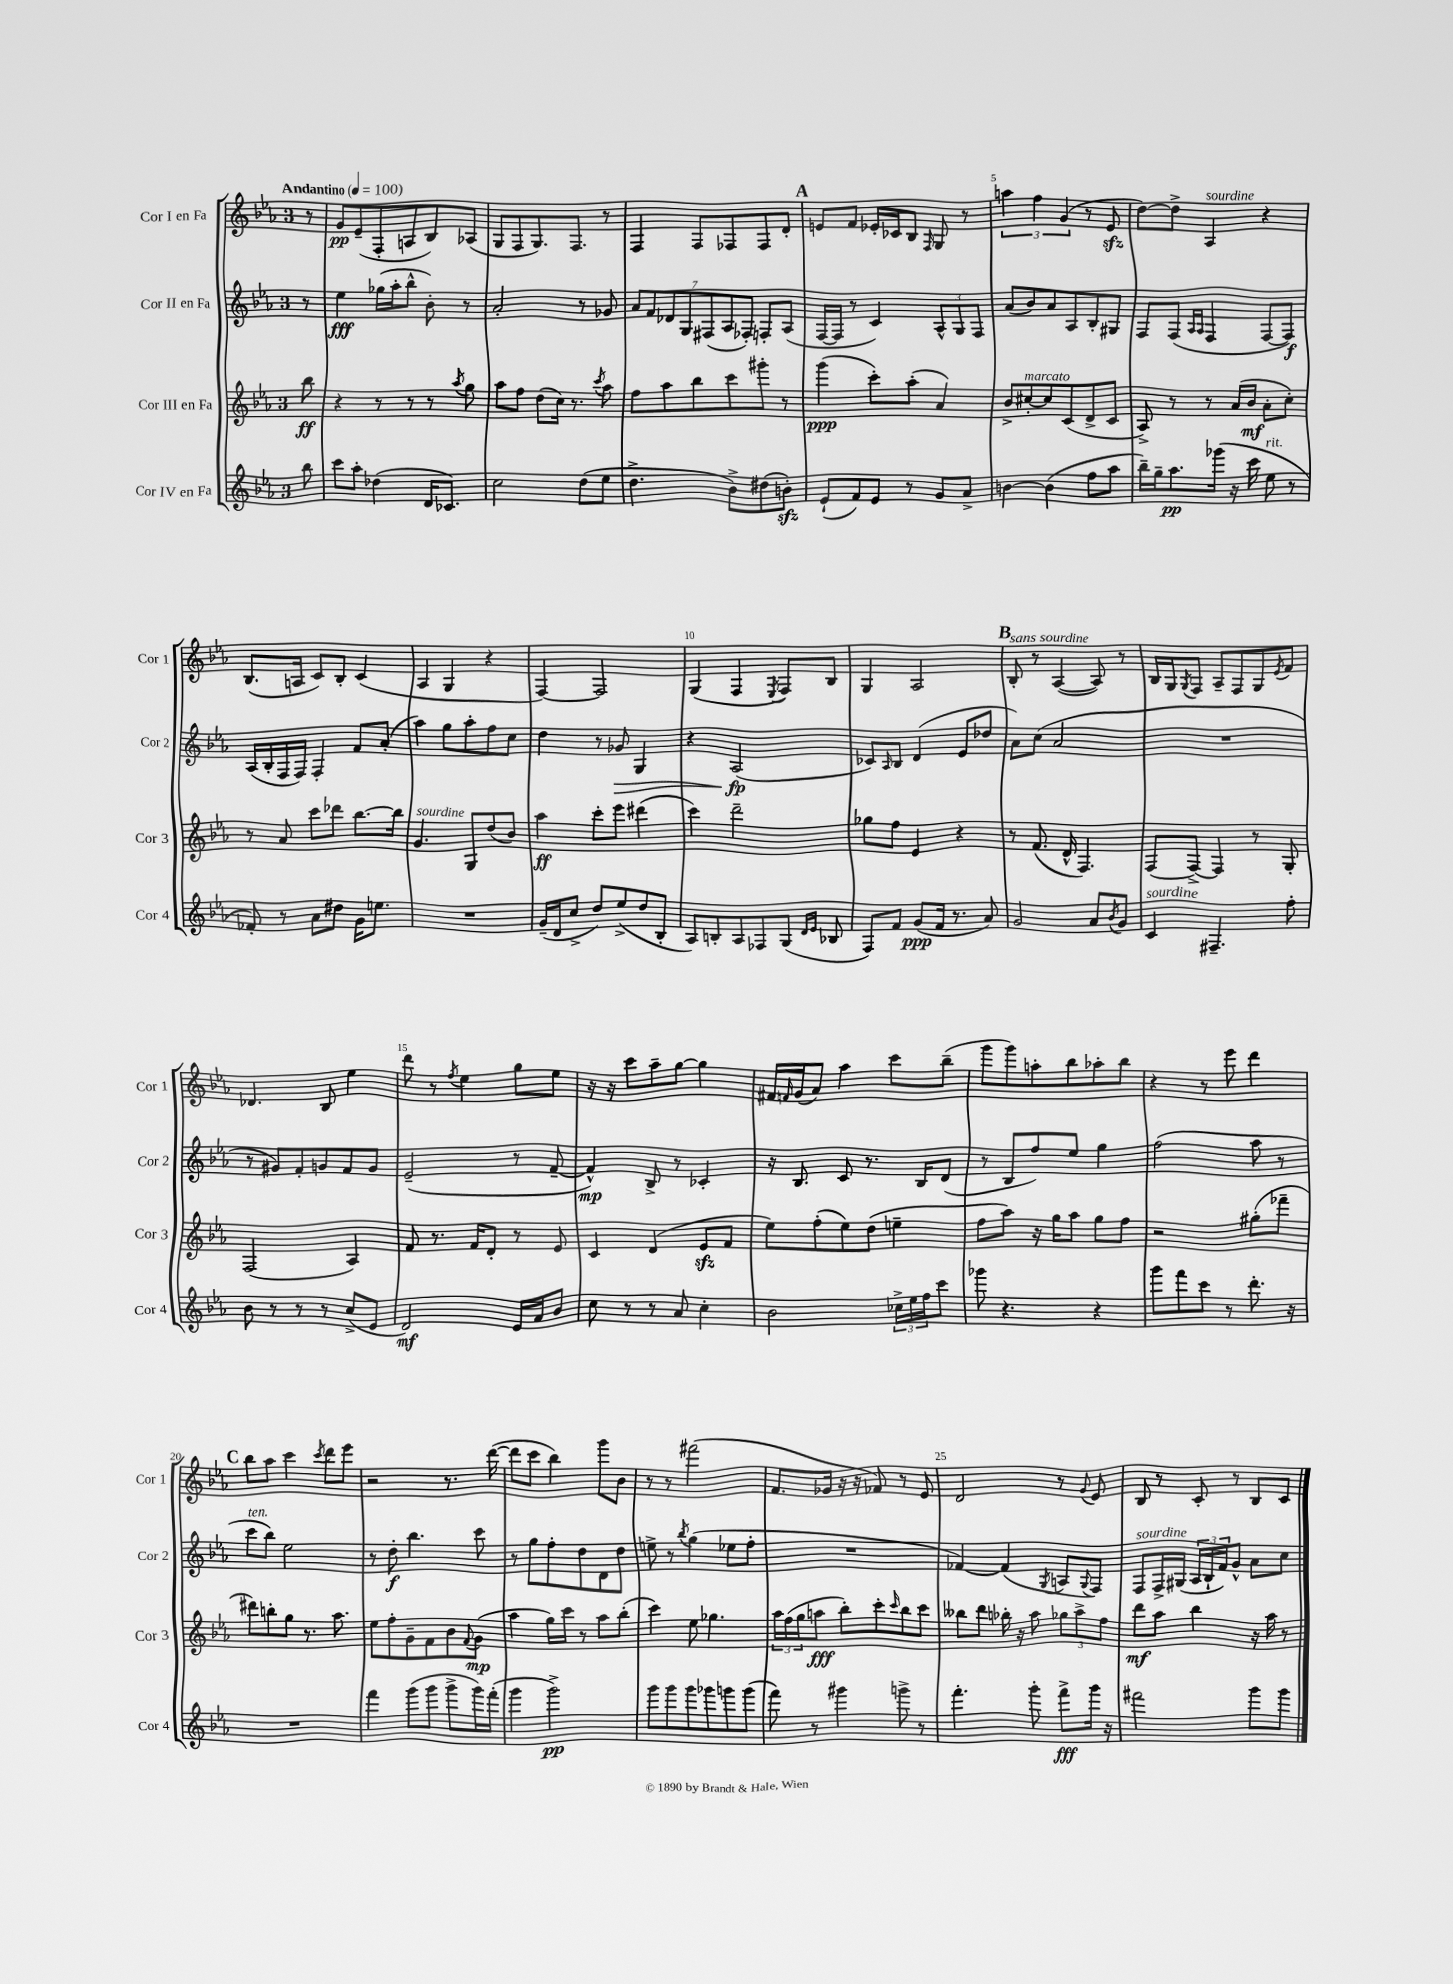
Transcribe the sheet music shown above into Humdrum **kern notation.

**kern	**dynam	**kern	**dynam	**kern	**dynam	**kern	**dynam
*part4	*part4	*part3	*part3	*part2	*part2	*part1	*part1
*staff4	*staff4	*staff3	*staff3	*staff2	*staff2	*staff1	*staff1
*I"Cor IV en Fa	*	*I"Cor III en Fa	*	*I"Cor II en Fa	*	*I"Cor I en Fa	*
*I'Cor 4	*	*I'Cor 3	*	*I'Cor 2	*	*I'Cor 1	*
*clefG2	*	*clefG2	*	*clefG2	*	*clefG2	*
*k[b-e-a-]	*	*k[b-e-a-]	*	*k[b-e-a-]	*	*k[b-e-a-]	*
*M3/4	*	*M3/4	*	*M3/4	*	*M3/4	*
*MM100	*	*MM100	*	*MM100	*	*MM100	*
=	=	=	=	=	=	=	=
!	!	!	!	!	!	!LO:TX:a:B:t=Andantino	!
8bb-\	.	8bb-\	ff	8r	.	8r	.
=1	=1	=1	=1	=1	=1	=1	=1
8ccc\L	.	4r	.	4ee-\	fff	8g/L	pp
8aa-'\J	.	.	.	.	.	(8e-~/	.
(4dd-X\	.	8r	.	(16gg-X\LL	.	8F'/	.
.	.	.	.	16aa-'\J	.	.	.
.	.	8r	.	8bb-^^\J	.	8An/	.
16d/KL	.	8r	.	8b-'\)	.	8B-/)	.
8.c-X/J)	.	.	.	.	.	.	.
.	.	8qaa-/	.	.	.	.	.
.	.	8gg\	.	8r	.	(8A-X/J	.
=2	=2	=2	=2	=2	=2	=2	=2
2cc\	.	8aa-\L	.	2a-'/	.	8G/L	.
.	.	8ff\J	.	.	.	8F/	.
.	.	(8dd\L	.	.	.	8.G/)	.
.	.	16cc\Jk)	.	.	.	.	.
.	.	8.r	.	.	.	8.F/J	.
(8dd\L	.	.	.	8r	.	.	.
.	.	8qccc/	.	.	.	.	.
8ee-\J	.	8aa-\	.	8g-X/	.	8r	.
=3	=3	=3	=3	=3	=3	=3	=3
4.dd^\	.	8ff\L	.	14a-/L	.	4F/	.
.	.	.	.	14f/	.	.	.
.	.	8aa-\	.	.	.	.	.
.	.	.	.	14d-X/	.	.	.
.	.	.	.	14G/	.	.	.
.	.	8bb-\	.	.	.	8F/L	.
.	.	.	.	(14F#X/	.	.	.
.	.	.	.	14A-/	.	.	.
8b-^\L)	.	8ccc\	.	.	.	8F-X/	.
.	.	.	.	14F-X'/J)	.	.	.
(8dd#X\	.	8ggg#X'\J	.	8Fn'/L	.	8F-/	.
8bnzz'\J)	.	8r	.	(8A-/J	.	8d'/J	.
!!LO:REH:place=s1:t=A
=4	=4	=4	=4	=4	=4	=4	=4
(8e-`/L	.	(4ggg\	ppp	[16F/LL	.	8en/L	.
.	.	.	.	16F/JJ]	.	.	.
8f/)	.	.	.	8r	.	8f/J	.
8e-/J	.	8ccc'\L)	.	4c/)	.	16e-X'/LL	.
.	.	.	.	.	.	16c-X/J	.
8r	.	(8aa-'\J	.	.	.	8B-/J	.
.	.	.	.	.	.	16qqF/	.
8g/L	.	4a-/)	.	12A-^^/L	.	8G/	.
.	.	.	.	12G/	.	.	.
8a-^/J	.	.	.	.	.	8r	.
.	.	.	.	12F/J	.	.	.
=5	=5	=5	=5	=5	=5	=5	=5
[4bn\	.	8b-^/L	.	(8a-/L	.	6aan\	.
!	!	!LO:TX:a:i:t=marcato	!	!	!	!	!
.	.	[8cc#X'/	.	8b-/)	.	.	.
.	.	.	.	.	.	6ff\	.
(4b\]	.	8cc#/]	.	8a-/	.	.	.
.	.	.	.	.	.	(6g/	.
.	.	(8c/	.	8A-/	.	.	.
8ff\L	.	8d^/	.	8B-'/	.	8r	.
8aa-\J	.	8c/J	.	8G#X/J	.	8e-zz/	.
=6	=6	=6	=6	=6	=6	=6	=6
16bb-~\LL)	.	8A-^/)	.	8F/L	.	[8dd\L)	.
16gg~\J	.	.	.	.	.	.	.
8.aa-\	pp	8r	.	(8F/J	.	8dd^\J]	.
.	.	.	.	16qqA-/LL	.	.	.
.	.	.	.	16qqA-/JJ	.	.	.
!	!	!	!	!	!	!LO:TX:a:i:t=sourdine	!
.	.	8r	.	4F/	.	4A-/	.
(16ggg-X\Jk	.	.	.	.	.	.	.
16r	.	(16a-/LL	.	.	.	.	.
16ccc\	.	16b-/JJ	mf	.	.	.	.
!LO:TX:a:i:t=rit.	!	!	!	!	!	!	!
8ee-\	.	8a-'\L	.	[8F/L	.	4r	.
8r	.	8cc'\J)	.	8F/J])	f	.	.
!!LO:LB:g=z
=7	=7	=7	=7	=7	=7	=7	=7
8f-X'/)	.	8r	.	(16A-/LL	.	(8.B-/L	.
.	.	.	.	16B-'/	.	.	.
8r	.	8a-/	.	16F/	.	.	.
.	.	.	.	16F/JJ)	.	16An/Jk	.
8a-\L	.	8ccc\L	.	4F'/	.	8c/L)	.
8dd#X\J	.	8ddd-X\J	.	.	.	8B-'/J	.
16g\KL	.	[8.bb-\L	.	8f/L	.	(4c/	.
8.een\J	.	.	.	.	.	.	.
.	.	.	.	(8a-'/J	.	.	.
.	.	16bb-\Jk]	.	.	.	.	.
=8	=8	=8	=8	=8	=8	=8	=8
!	!	!LO:TX:a:i:t=sourdine	!	!	!	!	!
2.r	.	4.g/	.	4aa-\)	.	4A-/	.
.	.	.	.	8gg\L	.	4G/	.
.	.	8G/L	.	8aa-'\	.	.	.
.	.	(8dd/	.	8ff\	.	4r	.
.	.	8b-/J)	.	8cc\J	.	.	.
=9	=9	=9	=9	=9	=9	=9	=9
(16g~/LL	.	4aa-\	ff	4dd\	.	[4F/)	.
16d/J	.	.	.	.	.	.	.
8cc^/J	.	.	.	.	.	.	.
8dd/L)	.	8ccc'\L	.	8r	.	2F/]	.
!	!	!	!	!	!LO:HP:b	!	!
(8ee-^/	.	8eee-\J	.	8g-X/	>	.	.
8dd/	.	(4ddd#X\	.	4G/	.	.	.
8B-'/J	.	.	.	.	.	.	.
=10	=10	=10	=10	=10	=10	=10	=10
8A-/L)	.	4ccc\)	.	4r	.	(4G/	.
8Bn'/	.	.	.	.	.	.	.
8A-/	.	2ddd~\	.	(2A-/	fp	4F/	.
8F-X/	.	.	.	.	.	.	.
.	.	.	.	.	.	8qE-/	.
(8G/J	.	.	.	.	.	8F/L)	.
16qqd/LL	.	.	.	.	.	.	.
16qqe-/JJ	.	.	.	.	.	.	.
8B-X/	.	.	.	.	.	8B-/J	.
.	.	.	.	.	]	.	.
=11	=11	=11	=11	=11	=11	=11	=11
8F/L)	.	8gg-X\L	.	8c-X/L)	.	4G/	.
.	.	.	.	16qqA-/	.	.	.
8f/J	.	8ff\J	.	8B-/J	.	.	.
(8g/L	ppp	4e-/	.	(4d/	.	2A-/	.
16f/Jk	.	.	.	.	.	.	.
8.r	.	.	.	.	.	.	.
.	.	4r	.	8e-/L	.	.	.
8a-/)	.	.	.	8dd-X/J	.	.	.
!!LO:REH:place=s1:t=B
=12	=12	=12	=12	=12	=12	=12	=12
!	!	!	!	!	!	!LO:TX:a:i:t=sans sourdine	!
2g/	.	8r	.	8a-\L)	.	8B-'/	.
.	.	(8.f/	.	(8cc\J	.	8r	.
.	.	.	.	2a-/	.	([4A-/	.
.	.	16d^^/	.	.	.	.	.
.	.	4.F/)	.	.	.	.	.
8a-/L	.	.	.	.	.	8A-/])	.
8qb-/	.	.	.	.	.	.	.
8g/J	.	.	.	.	.	8r	.
=13	=13	=13	=13	=13	=13	=13	=13
!LO:TX:a:i:t=sourdine	!	!	!	!	!	!	!
4c/	.	(8F/L	.	2.r	.	16B-/LL	.
.	.	.	.	.	.	16G/J	.
.	.	.	.	.	.	8qG/	.
.	.	[8F^/J)	.	.	.	8F/J	.
4.F#X~/	.	4F/]	.	.	.	8A-~/L	.
.	.	.	.	.	.	8F/	.
.	.	8r	.	.	.	8G/	.
.	.	.	.	.	.	8qe-/	.
8ff'\	.	8G'/	.	.	.	8f/J	.
!!LO:LB:g=z
=14	=14	=14	=14	=14	=14	=14	=14
8b-\	.	(2F/	.	8r	.	4.d-X/	.
8r	.	.	.	8g#X/L)	.	.	.
8r	.	.	.	8f'/	.	.	.
8r	.	.	.	8gn/	.	8B-/	.
(8cc^/L	.	4A-/)	.	8f/	.	4ee-\	.
8e-/J	.	.	.	8g/J	.	.	.
=15	=15	=15	=15	=15	=15	=15	=15
2d/)	mf	8f/	.	(2e-~/	.	8ddd\	.
.	.	8.r	.	.	.	8r	.
.	.	.	.	.	.	8qff/	.
.	.	.	.	.	.	4ee-\	.
.	.	16f/KL	.	.	.	.	.
.	.	8d'/J	.	.	.	.	.
16e-/LL	.	8r	.	8r	.	8gg\L	.
16a-/J	.	.	.	.	.	.	.
8b-/J	.	8e-/	.	[8f~/	.	8ee-\J	.
=16	=16	=16	=16	=16	=16	=16	=16
8cc\	.	4c/	.	4f^^/])	mp	16r	.
.	.	.	.	.	.	16r	.
8r	.	.	.	.	.	8ccc\L	.
8r	.	(4d/	.	8B-^/	.	8aa-~\	.
8a-/	.	.	.	8r	.	[8gg\J	.
4cc'\	.	8e-zz/L	.	4c-X'/	.	4gg\]	.
.	.	8f/J	.	.	.	.	.
=17	=17	=17	=17	=17	=17	=17	=17
2b-\	.	8ee-\L)	.	16r	.	16f#X/LL	.
.	.	.	.	.	.	16qqfn/	.
.	.	.	.	8.B-/	.	(16g/J	.
.	.	(8ff'\	.	.	.	8a-/J)	.
.	.	8ee-\)	.	8c/	.	4aa-\	.
.	.	(8dd\J	.	8.r	.	.	.
24cc-X^\LL	.	4een~\	.	.	.	8ccc\L	.
24ee-\	.	.	.	.	.	.	.
.	.	.	.	16B-/KL	.	.	.
24ff\J	.	.	.	.	.	.	.
8ccc\J	.	.	.	(8d/J	.	(8bb-~\J	.
=18	=18	=18	=18	=18	=18	=18	=18
8ggg-X\	.	8ff\L	.	8r	.	8ggg\L	.
4.r	.	8aa-\J)	.	8B-/L	.	8ggg\)	.
.	.	16r	.	8ff/)	.	8aan'\	.
.	.	16gg\KL	.	.	.	.	.
.	.	8aa-\J	.	8ee-/J	.	8bb-\	.
4r	.	8gg\L	.	4gg\	.	8aa-X'\	.
.	.	8ff\J	.	.	.	8bb-\J	.
=19	=19	=19	=19	=19	=19	=19	=19
8ggg\L	.	2r	.	(2ff\	.	4r	.
8fff\	.	.	.	.	.	.	.
8ccc\J	.	.	.	.	.	8r	.
8r	.	.	.	.	.	8eee-\	.
8.ddd'\	.	(8gg#X'\L	.	8aa-\	.	4ddd\	.
.	.	8fff-X~\J	.	8r	.	.	.
16r	.	.	.	.	.	.	.
!!LO:LB:g=z
!!LO:REH:place=s1:t=C
=20	=20	=20	=20	=20	=20	=20	=20
!	!	!	!	!LO:TX:a:i:t=ten.	!	!	!
2.r	.	8ddd#X\L)	.	8ccc\L	.	8bb-\L	.
.	.	8bbn'\	.	8bb-\J)	.	8aa-\J	.
.	.	8gg\J	.	2ee-\	.	4ccc\	.
.	.	8.r	.	.	.	.	.
.	.	.	.	.	.	8qccc/	.
.	.	.	.	.	.	8ddd\L	.
.	.	8.aa-\	.	.	.	.	.
.	.	.	.	.	.	8eee-\J	.
=21	=21	=21	=21	=21	=21	=21	=21
4fff\	.	8ee-\L	.	8r	.	2r	.
.	.	8ff'\	.	8dd'\	f	.	.
(8ggg\L	.	8g~\	.	4.bb-\	.	.	.
8ggg\J	.	8f\	.	.	.	.	.
8ggg^\L	.	8b-\	.	.	.	8.r	.
.	.	8qqf/	.	.	.	.	.
16ggg\L)	.	(8g\J	mp	8ccc\	.	.	.
(16fff'\JJ	.	.	.	.	.	([16ddd\	.
=22	=22	=22	=22	=22	=22	=22	=22
4ggg\	.	4aa-\	.	8r	.	8ddd\L]	.
.	.	.	.	8gg\L	.	8ccc\J	.
2ggg^\)	pp	16gg\LL)	.	8ff'\	.	4bb-\)	.
.	.	16ccc\JJ	.	.	.	.	.
.	.	8r	.	8dd\	.	.	.
.	.	8aa-\L	.	8d\	.	8ggg\L	.
.	.	(8bb-'\J	.	8dd\J	.	8b-\J	.
=23	=23	=23	=23	=23	=23	=23	=23
8ggg\L	.	4ccc\)	.	8een^\	.	8r	.
8ggg\	.	.	.	8r	.	8r	.
.	.	.	.	8qbb-/	.	.	.
8ggg\	.	8ee-\	.	(4gg\	.	(2fff#X\	.
8ggg-X\	.	4.gg-X\	.	.	.	.	.
8gggn\	.	.	.	8ee-X\L	.	.	.
(8ggg\J	.	.	.	8ff'\J	.	.	.
=24	=24	=24	=24	=24	=24	=24	=24
8fff\)	.	24aa-\LL	.	2.r	.	8.f/L	.
.	.	(24ff\	.	.	.	.	.
.	.	24gg\J	.	.	.	.	.
8r	.	8aan\J	fff	.	.	.	.
.	.	.	.	.	.	16g-X/Jk	.
4ggg#X\	.	8bb-'\L)	.	.	.	16r	.
.	.	.	.	.	.	16r	.
.	.	8ccc'\	.	.	.	8f-X/)	.
.	.	16qqccc/	.	.	.	.	.
8gggn^\	.	8bb-\	.	.	.	8r	.
8r	.	8ccc\J	.	.	.	8e-/	.
=25	=25	=25	=25	=25	=25	=25	=25
4.fff'\	.	8bb--X\L	.	[4f-X/)	.	2d/	.
.	.	8ddd\J	.	.	.	.	.
.	.	16bb-X'\	.	(4f-/]	.	.	.
.	.	16r	.	.	.	.	.
8ggg'\	.	8aa-\	.	.	.	.	.
.	.	.	.	8qG/	.	.	.
8fff^\L	fff	12gg-X\L	.	8An/L	.	8r	.
.	.	12aa-^\	.	.	.	.	.
.	.	.	.	8qqG/	.	8qqg/	.
16ggg\Jk	.	.	.	8F/J)	.	8e-/	.
.	.	12ff\J	.	.	.	.	.
16r	.	.	.	.	.	.	.
=26	=26	=26	=26	=26	=26	=26	=26
!	!	!	!	!LO:TX:a:i:t=sourdine	!	!	!
2fff#X\	.	8ddd\L	mf	8F/L	.	8B-/	.
.	.	8aa-\J	.	16F^/L	.	8r	.
.	.	.	.	(16G#X/JJ	.	.	.
.	.	4bb-\	.	24A-/LL	.	8c'/	.
.	.	.	.	24B-`/	.	.	.
.	.	.	.	24f/J)	.	.	.
.	.	.	.	8g^^/J	.	8r	.
8ggg\L	.	16r	.	8a-\L	.	8B-/L	.
.	.	16aa-\	.	.	.	.	.
8ggg\J	.	8r	.	8cc\J	.	8c/J	.
==	==	==	==	==	==	==	==
*-	*-	*-	*-	*-	*-	*-	*-
